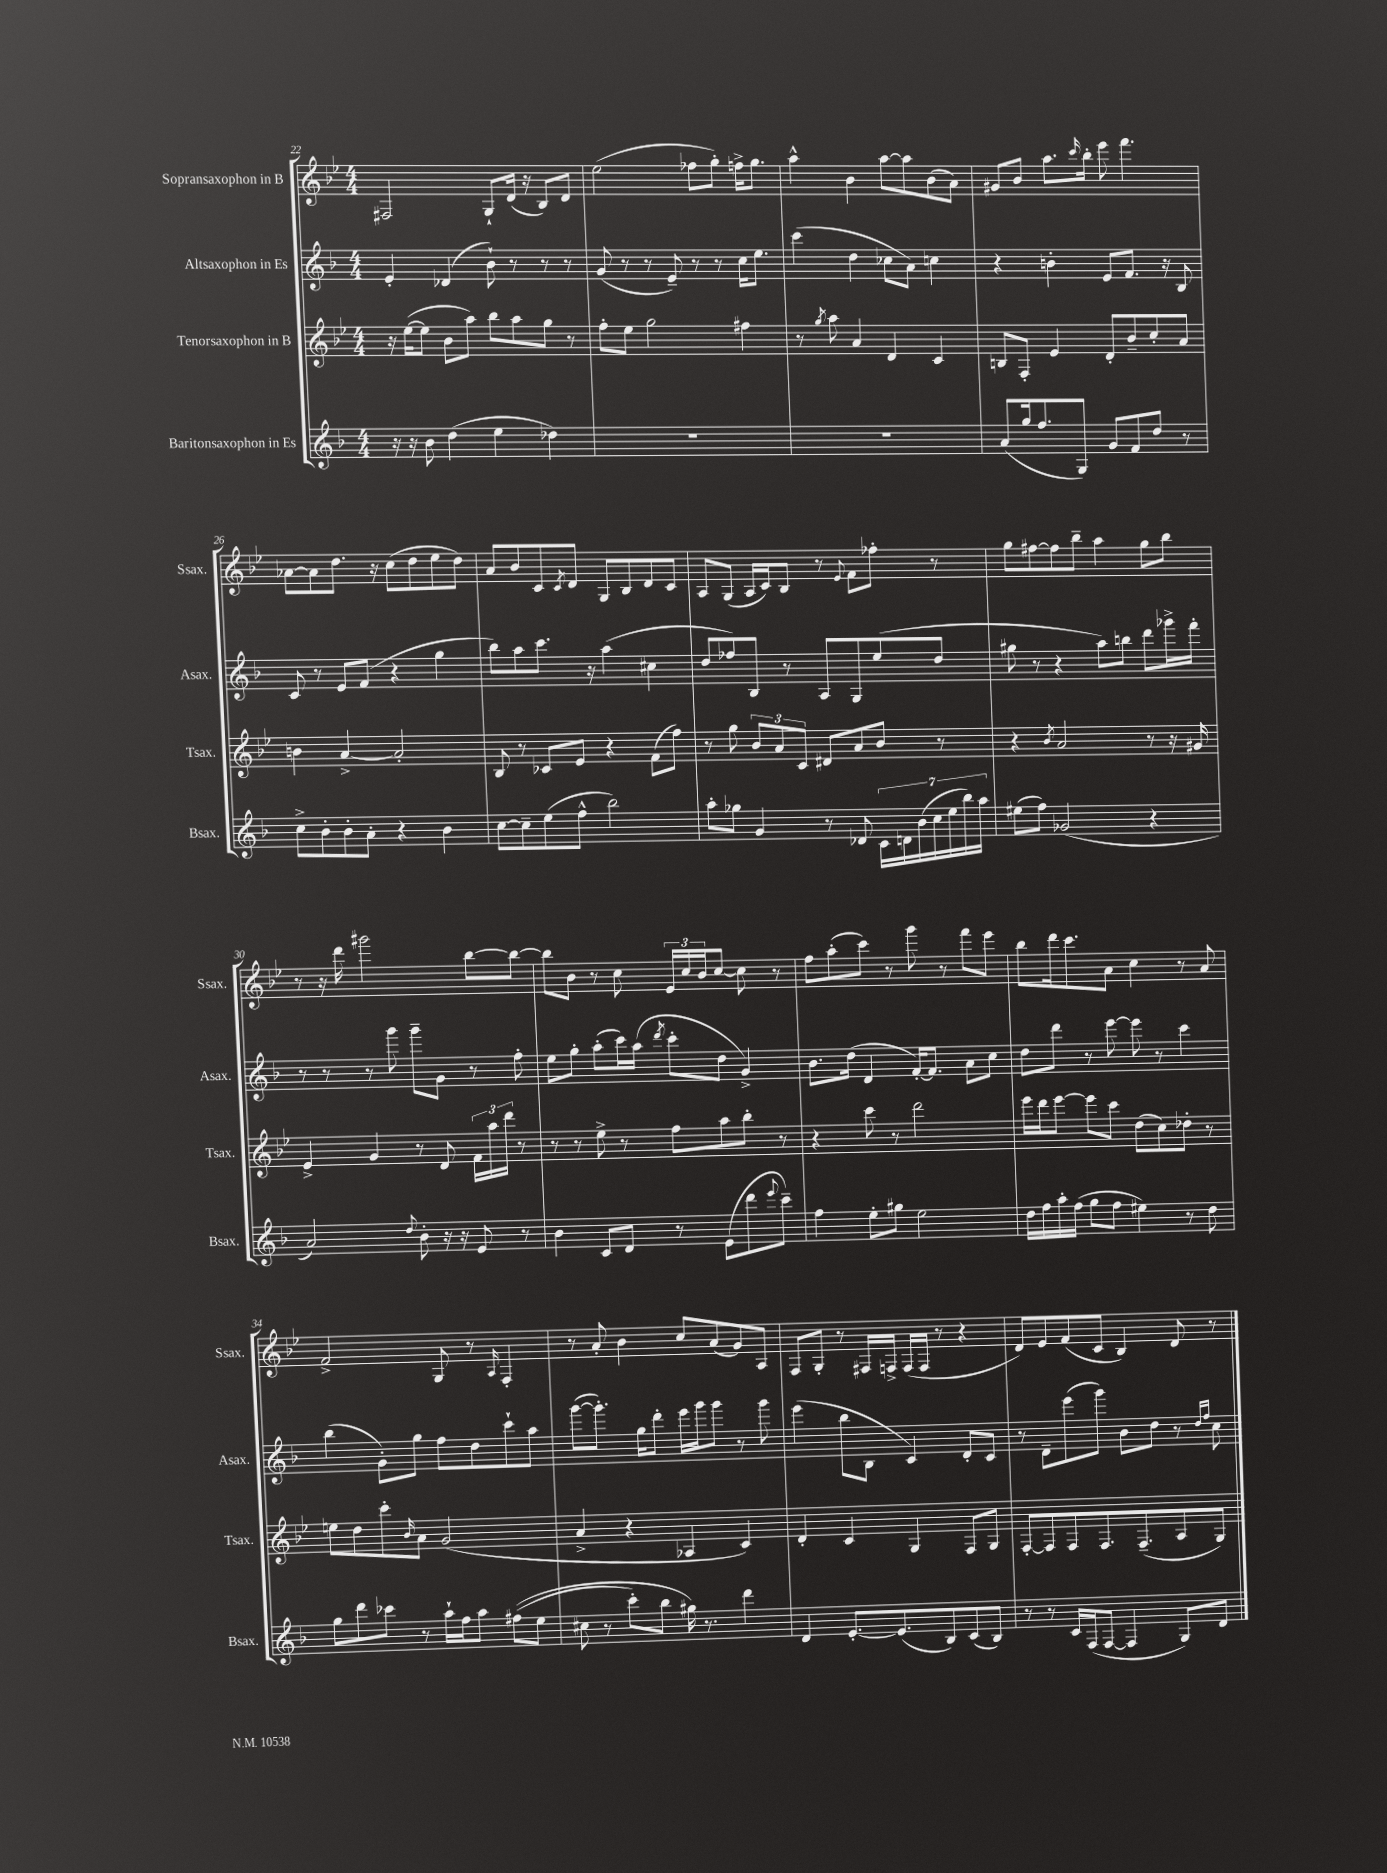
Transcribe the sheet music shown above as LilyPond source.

<<
\new StaffGroup <<
\new Staff = "s0" \with { instrumentName = "Sopransaxophon in B" shortInstrumentName = "Ssax." } {
    \clef treble \key bes \major \numericTimeSignature \time 4/4
    fis2 g8-! d'16( r16 bes8) d'8 |
    ees''2( fes''8 g''8-.) f''16-> g''8. |
    a''4-^ bes'4 a''8~ a''8 bes'8( a'8) |
    gis'8 bes'8 a''8. \grace { c'''16 } bes''16-. ees'''8 f'''4. |
    aes'8~ aes'8 d''8. r16 c''8( d''8 ees''8 d''8) |
    a'8 bes'8 c'8 \acciaccatura { c'8 } d'8 g8 bes8 d'8 c'8 |
    a8 g8( a16 c'16) bes8 r8 \appoggiatura { ees'8 } f'8 fes''8-. r8 |
    g''8 fis''8~ fis''8 bes''8-- a''4 g''8 bes''8 |
    r8 r16 d'''16 gis'''2 bes''8~ bes''8~ |
    bes''8 bes'8 r8 c''8 \tuplet 3/2 { ees'16 c''16 bes'16 } c''8~ c''8 r8 |
    f''8 a''8-.( c'''8) r8 g'''8 r8 f'''8 ees'''8 |
    bes''8 d'''16 c'''8. a'8 c''4 r8 a'8 |
    f'2-> g8 r8 \grace { a16 } f4-. |
    r8 a'8-. bes'4 c''8 a'8( g'8) a8 |
    f8 g8-. r8 fis16 f16-> f16( f16 r8 r4 |
    d'8) ees'8 f'8( c'8 bes4) d'8 r8 \bar "|." |
}
\new Staff = "s1" \with { instrumentName = "Altsaxophon in Es" shortInstrumentName = "Asax." } {
    \clef treble \key f \major \numericTimeSignature \time 4/4
    e'4-. des'4( bes'8-!) r8 r8 r8 |
    g'8( r8 r8 e'8--) r8 r8 c''16 e''8. |
    c'''4( d''4 ces''8 a'8) c''4 |
    r4 b'4-. e'8 f'8. r16 bes8 |
    c'8 r8 e'8 f'8( r4 g''4 |
    bes''8) a''8 c'''8. r16 a''4( cis''4 |
    d''8 fes''8) bes8 r8 a8 g8 e''8( d''8 |
    gis''8 r8 r4 a''8) b''8 d'''8 ges'''16-> f'''16-. |
    r8 r8 r8 g'''8 g'''8-- g'8 r8 f''8-. |
    e''8 g''8-. a''8-.( c'''16) a''16( \acciaccatura { d'''8 } c'''8-. d''8 g'4->) |
    bes'8. d''16( d'4 f'16~-.) f'8. a'8 c''8 |
    d''8 d'''8 r8 e'''8~ e'''8 r8 c'''4 |
    bes''4( g'8-.) g''8 f''8 d''8 c'''8-! a''8 |
    g'''8~( g'''8.-.) g''16 d'''8-. e'''16 g'''16 g'''8 r8 g'''8 |
    e'''4( bes''8 bes8 c'4) d'8-. c'8 |
    r8 d'8-- e'''8( g'''8) bes'8 d''8 r8 \grace { d''16 f''16 } c''8 \bar "|." |
}
\new Staff = "s2" \with { instrumentName = "Tenorsaxophon in B" shortInstrumentName = "Tsax." } {
    \clef treble \key bes \major \numericTimeSignature \time 4/4
    r16 ees''16~( ees''8 bes'8 a''8) bes''8 a''8 g''8 r8 |
    f''8-. ees''8 g''2 fis''4 |
    r8 \acciaccatura { g''8 } a''8 a'4 d'4 c'4 |
    b8 f8-. ees'4 d'8-. bes'8-- c''8-. a'8 |
    b'4 a'4~-> a'2-. |
    bes8 r8 ces'8 ees'8 r4 f'8( f''8) |
    r8 g''8 \tuplet 3/2 { bes'8 a'8 c'8 } dis'8 a'8 bes'8 r8 |
    r4 \acciaccatura { bes'8 } a'2 r8 r16 gis'16 |
    ees'4-> g'4 r8 d'8 \tuplet 3/2 { f'16 a''16 d'''16 } r8 |
    r8 r8 ees''8-> r8 f''8 a''8 bes''8-. r8 |
    r4 c'''8 r8 d'''2 |
    ees'''16 d'''16 ees'''8~ ees'''8 c'''8 d''8( c''8) des''8-. r8 |
    e''8 d''8 c'''8-. \grace { bes'16 } a'8 g'2( |
    a'4-> r4 aes4 c'4) |
    d'4-. c'4 g4 f8 g8 |
    f8~-. f8 f8 f8. f8.--( a8 g8) \bar "|." |
}
\new Staff = "s3" \with { instrumentName = "Baritonsaxophon in Es" shortInstrumentName = "Bsax." } {
    \clef treble \key f \major \numericTimeSignature \time 4/4
    r16 r16 bes'8 d''4( e''4 des''4) |
    R1 |
    R1 |
    a'8( g''16 f''8. g8) g'8 f'8 d''8 r8 |
    c''8-> bes'8-. bes'8-. a'8-. r4 bes'4 |
    c''8~ c''8-- e''8( f''8-^ bes''2) |
    a''8-. ges''8 g'4 r8 des'8 \tuplet 7/4 { c'16 d'16 bes'16( c''16 e''16 bes''16) a''16 } |
    eis''8( f''8) ges'2( r4 |
    a'2) \appoggiatura { d''8 } bes'8-. r16 r16 e'8 r8 |
    bes'4 c'8 d'8 r8 e'8( d'''8 \appoggiatura { e'''8 } c'''8--) |
    f''4 e''8-. gis''8 e''2 |
    d''16 f''16 a''16-. f''16( g''8 f''8 eis''4) r8 d''8 |
    g''8 d'''8 ces'''8 r8 a''16-! f''16 a''8 fis''8(\( e''8 |
    cis''8 r8 c'''8-.) bes''8 gis''16\) r8. d'''4 |
    d'4 e'8.~-. e'8.( bes8) c'8( bes8) |
    r8 r8 c'16 f16( f8~ f4 g8) d'8 \bar "|." |
}
>>
>>
\layout { \context { \Score currentBarNumber = #22 } }
